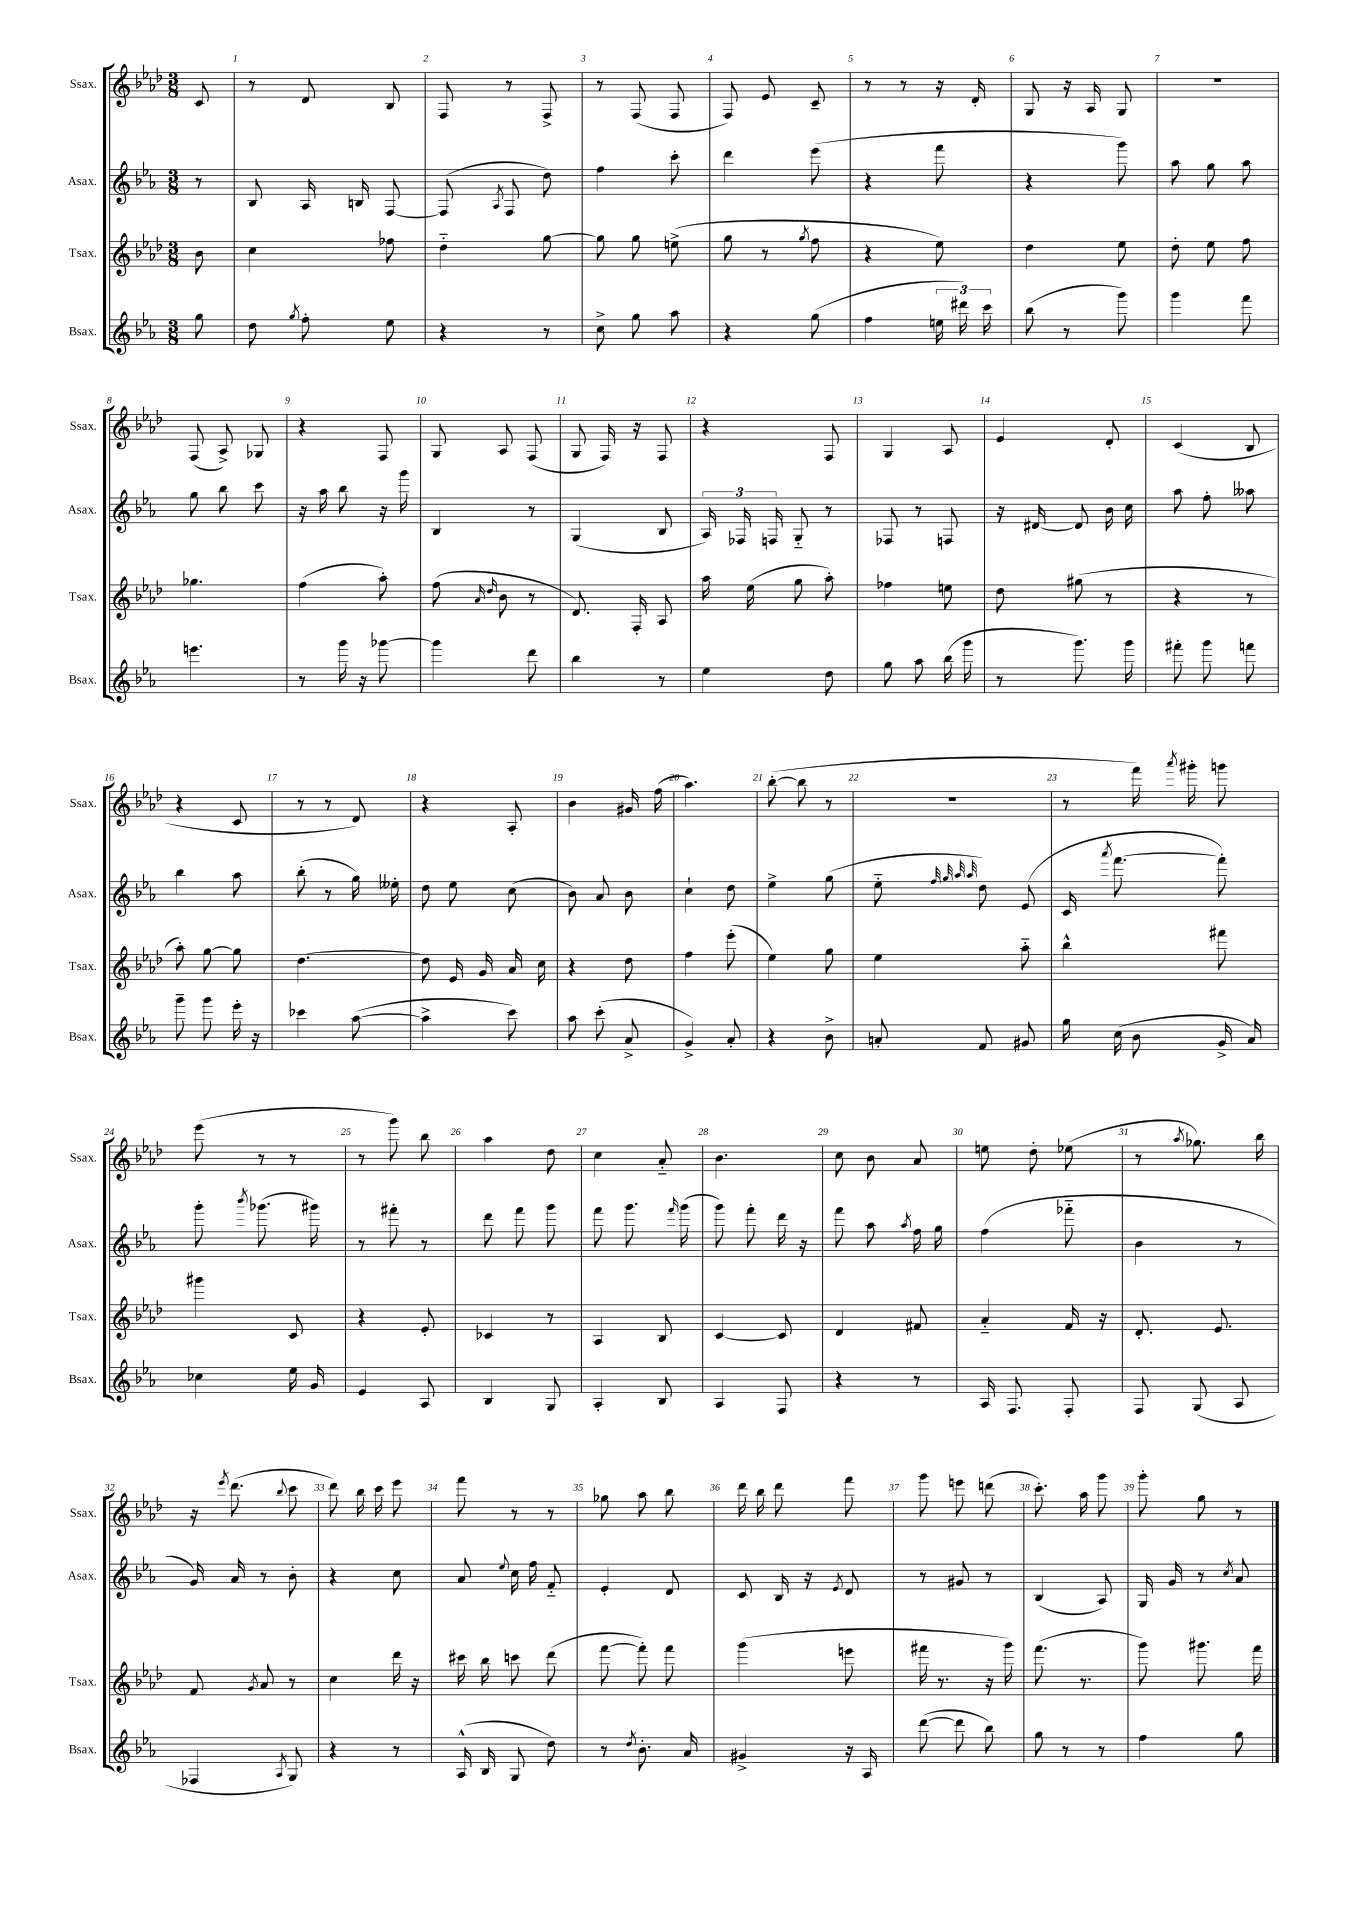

**kern	**kern	**kern	**kern
*staff4	*staff3	*staff2	*staff1
*clefG2	*clefG2	*clefG2	*clefG2
*k[b-e-a-]	*k[b-e-a-d-]	*k[b-e-a-]	*k[b-e-a-d-]
*M3/8	*M3/8	*M3/8	*M3/8
8gg\	8b-\	8r	8c/
=	=	=	=
8dd\	4cc\	8B-/	8r
8qgg/	.	.	.
8ff'\	.	16A-/	8d-/
.	.	16B/	.
8ee-\	8ff-\	[8F/	8B-/
=	=	=	=
4r	4dd-'~\	(8F/]	8F/
.	.	8qA-/	.
.	.	8F/	8r
8r	[8gg\	8dd\)	8F^/
=	=	=	=
8cc^\	8gg\]	4ff\	8r
8gg\	8gg\	.	(8F/
8aa-\	(8ee^\	8ccc'\	8F/
=	=	=	=
4r	8gg\	4ddd\	8F/)
.	8r	.	8e-/
.	8qgg/	.	.
(8gg\	8ff\	(8eee-\	8c~/
=	=	=	=
4ff\	4r	4r	8r
.	.	.	8r
24ee\	8ee-\)	8fff\	16r
24ddd#\)	.	.	.
.	.	.	16d-'/
24ccc\	.	.	.
=	=	=	=
(8bb-\	4dd-\	4r	8G/
8r	.	.	16r
.	.	.	16A-/
8ggg\)	8ee-\	8ggg\)	8G/
=	=	=	=
4ggg\	8dd-'\	8aa-\	4.r
.	8ee-\	8gg\	.
8fff\	8ff\	8aa-\	.
=	=	=	=
4.eee\	4.gg-\	8gg\	(8F/
.	.	8bb-\	8A-^/)
.	.	8ccc\	8G-/
=	=	=	=
8r	(4ff\	16r	4r
.	.	16aa-\	.
16ggg\	.	8bb-\	.
16r	.	.	.
[8ggg-\	8aa-'\)	16r	8F/
.	.	16ggg\	.
=	=	=	=
4ggg-\]	(8ff\	4B-/	8G/
.	16qqa-/	.	.
.	16qqdd-/	.	.
.	8b-\	.	8A-/
8ddd\	8r	8r	(8F/
=	=	=	=
4bb-\	8.d-/)	(4G/	8G/
.	.	.	16F/)
.	16F'/	.	16r
8r	8A-/	8B-/	8F/
=	=	=	=
4ee-\	16aa-\	24A-/)	4r
.	.	24F-/	.
.	(16ee-\	.	.
.	.	24F/	.
.	8gg\	8G'~/	.
8dd\	8aa-'\)	8r	8F/
=	=	=	=
8gg\	4ff-\	8F-/	4G/
8aa-\	.	8r	.
(16bb-\	8ee\	8F/	8A-/
16ggg\	.	.	.
=	=	=	=
8r	8dd-\	16r	4e-/
.	.	[16d#/	.
8.ggg\)	(8gg#\	8d#/]	.
.	8r	16b-\	8d-'/
16ggg\	.	16cc\	.
=	=	=	=
8fff#'\	4r	8aa-\	(4c/
8ggg\	.	8ff'\	.
8fff\	8r	8aa--\	8B-/
=	=	=	=
8ggg~\	8aa-'\)	4bb-\	4r
8ggg\	[8gg\	.	.
16eee-'\	8gg\]	8aa-\	8c/
16r	.	.	.
=	=	=	=
4ccc-\	[4.dd-\	(8bb-'\	8r
.	.	8r	8r
([8aa-\	.	16gg\)	8d-/)
.	.	16ee--'\	.
=	=	=	=
4aa-^\]	8dd-\]	8dd\	4r
.	16e-/	8ee-\	.
.	16g/	.	.
8ccc\)	16a-/	(8cc\	8A-'/
.	16cc\	.	.
=	=	=	=
8aa-\	4r	8b-\)	4b-\
(8ccc'\	.	8a-/	.
8a-^/	8dd-\	8b-\	16g#/
.	.	.	(16ff\
=	=	=	=
4g^/)	4ff\	4cc`\	4.aa-\)
8a-'/	(8eee-'\	8dd\	.
=	=	=	=
4r	4ee-\)	4ee-^\	([8bb-'\
.	.	.	8bb-\]
8b-^\	8gg\	(8gg\	8r
=	=	=	=
8a'/	4ee-\	8ee-'~\	4.r
.	.	32qqff/	.
.	.	32qqgg/	.
.	.	32qqaa-/	.
.	.	32qqaa-/	.
8f/	.	8dd\)	.
8g#/	8aa-'~\	(8e-/	.
=	=	=	=
16gg\	4bb-^^\	16c/	8r
.	.	8qaaa-/	.
(16cc\	.	[8.fff\	.
8b-\	.	.	16fff\)
.	.	.	8qaaa-/
.	.	.	16ggg#'\
16g^/	8fff#\	8fff'\])	8ggg\
16a-/)	.	.	.
=	=	=	=
4cc-\	4ggg#\	8ggg'\	(8eee-\
.	.	8qbbb-/	.
.	.	(8.ggg-\	8r
16ee-\	8c/	.	8r
16g/	.	16ggg#\)	.
=	=	=	=
4e-/	4r	8r	8r
.	.	8fff#'\	8ggg\)
8A-/	8e-'/	8r	8bb-\
=	=	=	=
4B-/	4c-/	8ddd\	4aa-\
.	.	8fff\	.
8G/	8r	8ggg\	8dd-\
=	=	=	=
4A-'/	4A-/	8fff\	4cc\
.	.	8.ggg\	.
8B-/	8B-/	.	8a-'~/
.	.	16qqfff/	.
.	.	(16ggg\	.
=	=	=	=
4A-/	[4c/	8ggg\)	4.b-\
.	.	8fff'\	.
8F/	8c/]	16ddd\	.
.	.	16r	.
=	=	=	=
4r	4d-/	8fff\	8cc\
.	.	8aa-\	8b-\
.	.	8qaa-/	.
8r	8f#/	16ff\	8a-/
.	.	16gg\	.
=	=	=	=
16A-/	4a-'~/	(4ff\	8ee\
8.F/	.	.	.
.	.	.	8dd-'\
8F'/	16f/	8fff-'~\	(8ee-\
.	16r	.	.
=	=	=	=
8F/	8.d-'/	4b-\	8r
.	.	.	8qaa-/
(8G/	.	.	8.gg-\)
.	8.e-/	.	.
8A-/	.	8r	.
.	.	.	16bb-\
=	=	=	=
4F-/	8f/	16g/)	16r
.	.	.	8qeee-/
.	.	16a-/	(8.ddd-\
.	8qg/	.	.
.	8a-/	8r	.
8qA-/	.	.	8qqbb-/
8G/)	8r	8b-'\	8ccc\
=	=	=	=
4r	4cc\	4r	8ddd-\)
.	.	.	16bb-\
.	.	.	16ccc\
8r	16ddd-\	8cc\	8eee-\
.	16r	.	.
=	=	=	=
(16A-^^/	16ccc#\	8a-/	8fff\
16B-/	16bb-\	.	.
.	.	8qqee-/	.
8G/	8ccc\	16cc\	8r
.	.	16ff\	.
8dd\)	(8ddd-\	8f'~/	8r
=	=	=	=
8r	[8fff\	4e-'/	8gg-\
8qdd/	.	.	.
8.b-'\	8fff'\])	.	8aa-\
.	8fff\	8d/	8bb-\
16a-/	.	.	.
=	=	=	=
4g#^/	(4ggg\	8c/	16ddd-\
.	.	.	16bb-\
.	.	16B-/	8ddd-\
.	.	16r	.
.	.	8qe-/	.
16r	8eee\	8d/	8fff\
16A-/	.	.	.
=	=	=	=
([8ddd\	16fff#\	8r	8ggg\
.	8.r	.	.
8ddd\]	.	8g#/	8eee\
8bb-\)	16r	8r	(8ddd\
.	16ggg\)	.	.
=	=	=	=
8gg\	(8.fff\	(4B-/	8.ccc'\)
8r	.	.	.
.	8.r	.	16aa-\
8r	.	8A-/)	8ggg\
=	=	=	=
4ff\	8ggg\)	16G/	8ggg'\
.	.	16g/	.
.	8.ggg#\	8r	8gg\
.	.	8qcc/	.
8gg\	.	8a-/	8r
.	16fff\	.	.
==	==	==	==
*-	*-	*-	*-
